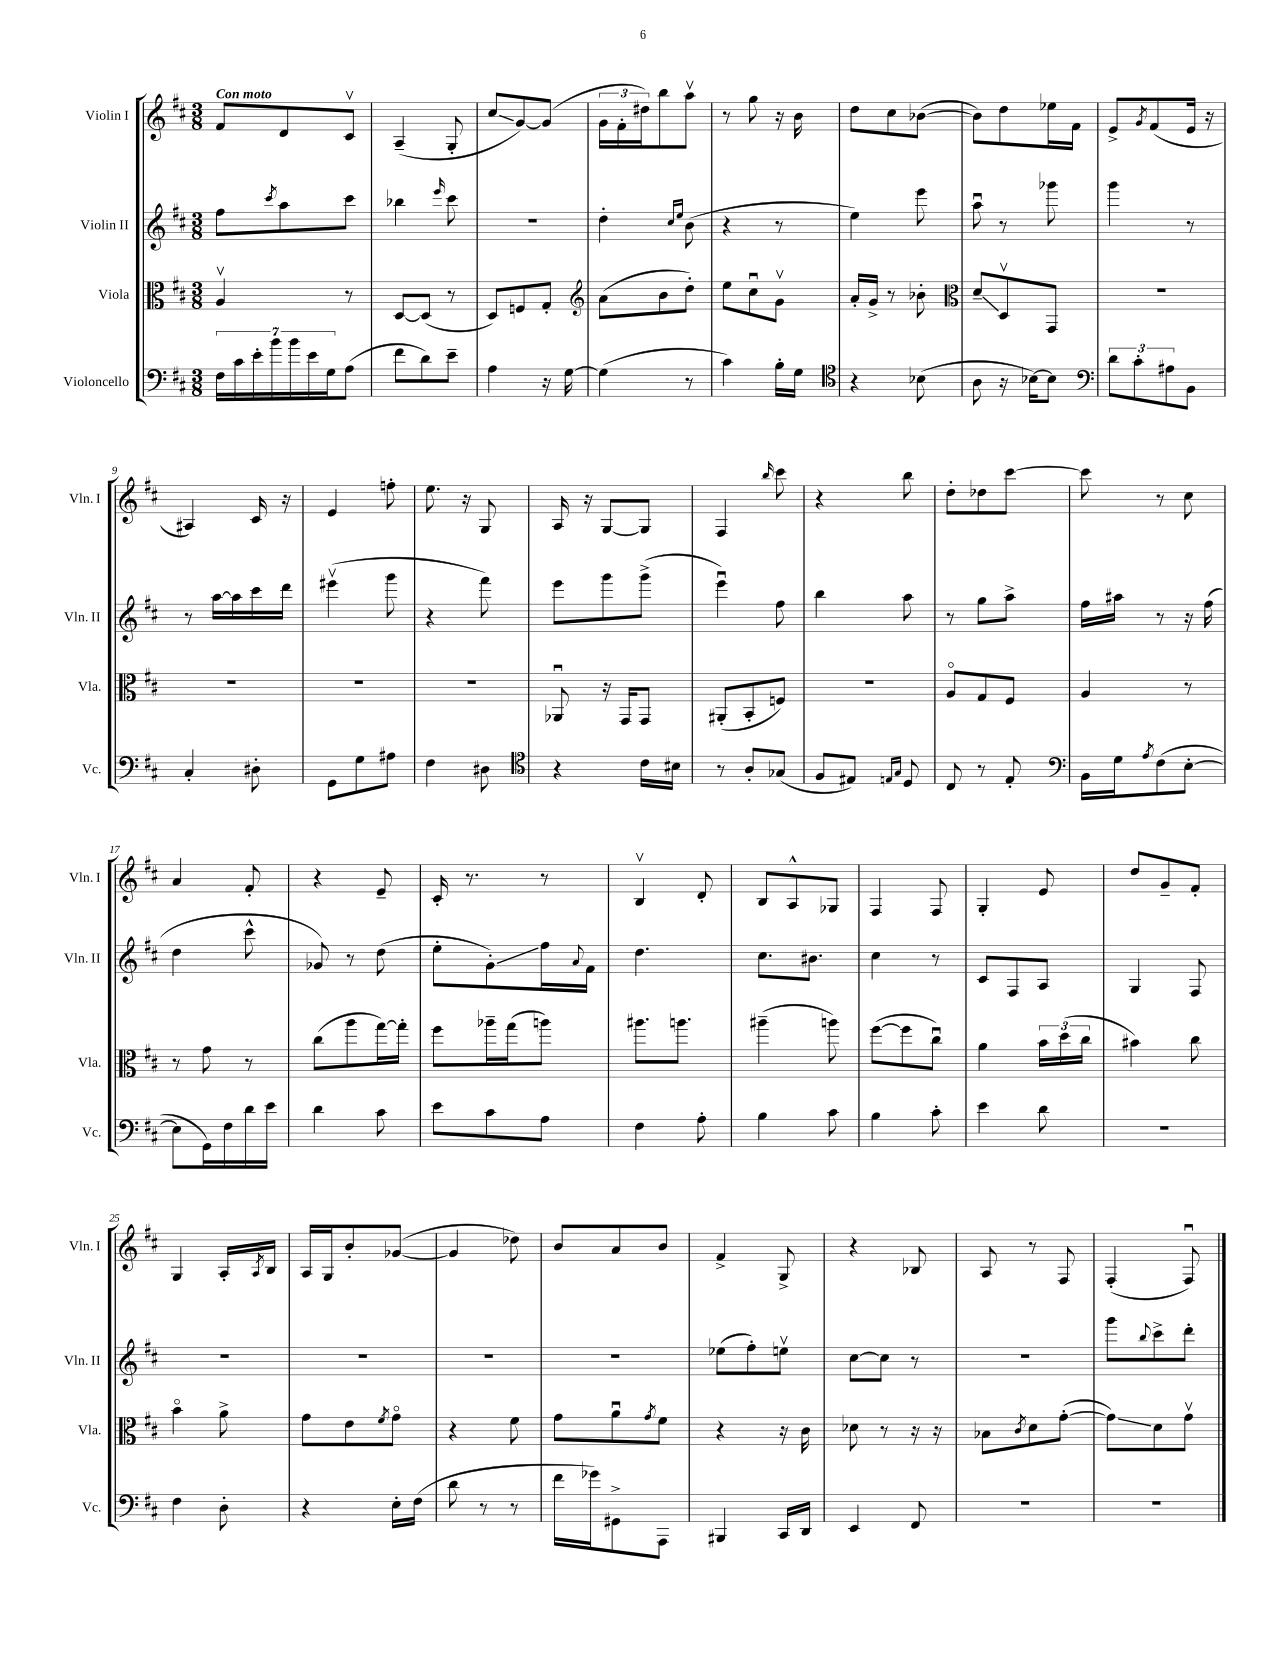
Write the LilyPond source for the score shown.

<<
\new StaffGroup <<
\new Staff = "s0" \with { instrumentName = "Violin I" shortInstrumentName = "Vln. I" } {
    \clef treble \key d \major \numericTimeSignature \time 3/8 \tempo "Con moto"
    fis'8 d'8 cis'8\upbow |
    a4--( g8-. |
    cis''8\glissando g'8~) g'8( |
    \tuplet 3/2 { g'16 fis'16-. dis''16) } b''8 a''8\upbow |
    r8 g''8 r16 b'16 |
    d''8 cis''8 bes'8~( |
    bes'8) d''8 ees''16 fis'16 |
    e'8-> \acciaccatura { g'8 } fis'8( e'16 r16 |
    ais4) cis'16 r16 |
    e'4 f''8-. |
    e''8. r16 g8 |
    a16 r16 g8~ g8 |
    fis4 \grace { b''16 } cis'''8 |
    r4 b''8 |
    d''8-. des''8 cis'''8~ |
    cis'''8 r8 cis''8 |
    a'4 fis'8-. |
    r4 e'8-- |
    cis'16-. r8. r8 |
    b4\upbow d'8-. |
    b8 a8-^ ges8 |
    fis4 fis8 |
    g4-. e'8 |
    d''8 g'8-- fis'8-. |
    g4 a16-. \acciaccatura { a8 } b16 |
    a16 g16 b'8-. ges'8~( |
    ges'4 des''8) |
    b'8 a'8 b'8 |
    fis'4-> g8-> |
    r4 bes8 |
    a8 r8 fis8 |
    fis4-.( fis8\downbow) \bar "|." |
}
\new Staff = "s1" \with { instrumentName = "Violin II" shortInstrumentName = "Vln. II" } {
    \clef treble \key d \major \numericTimeSignature \time 3/8
    fis''8 \acciaccatura { cis'''8 } a''8 cis'''8 |
    bes''4 \grace { e'''16 } cis'''8 |
    r4. |
    d''4-. \grace { cis''16 e''16 } b'8( |
    r4 r8 |
    e''4) e'''8 |
    a''8\downbow r8 ges'''8 |
    g'''4 r8 |
    r8 a''16~ a''16 cis'''16 d'''16 |
    eis'''4\upbow( g'''8 |
    r4 fis'''8) |
    e'''8 g'''8 g'''8->( |
    e'''4\downbow) fis''8 |
    b''4 a''8 |
    r8 g''8 a''8-> |
    fis''16 ais''16 r8 r16 fis''16( |
    d''4 cis'''8-^ |
    ges'8) r8 d''8( |
    e''8-. g'8-.\glissando) fis''16 \appoggiatura { a'8 } fis'16 |
    d''4. |
    cis''8. bis'8. |
    cis''4 r8 |
    cis'8 fis8 a8 |
    g4 fis8 |
    R4. |
    R4. |
    R4. |
    R4. |
    ees''8( fis''8-.) e''8\upbow |
    cis''8~ cis''8 r8 |
    R4. |
    g'''8 \appoggiatura { b''8 } cis'''8-> d'''8-. \bar "|." |
}
\new Staff = "s2" \with { instrumentName = "Viola" shortInstrumentName = "Vla." } {
    \clef alto \key d \major \numericTimeSignature \time 3/8
    a4\upbow r8 |
    d8~ d8( r8 |
    d8) f8 g8-. |
    \clef treble a'8( b'8 d''8-.) |
    e''8 cis''8\downbow g'8\upbow |
    a'16-. g'16-> r8 bes'8-. |
    \clef alto d'8--\glissando d8\upbow g,8 |
    R4. |
    R4. |
    R4. |
    R4. |
    aes,8\downbow r16 g,16 g,8 |
    ais,8-.( b,8-. f8) |
    R4. |
    a8\flageolet g8 fis8 |
    a4 r8 |
    r8 g'8 r8 |
    cis''8( a''8 g''16~) g''16-. |
    fis''8 aes''16-- g''16( a''8) |
    ais''8. a''8. |
    ais''4--( a''8) |
    fis''8~( fis''8 cis''8\downbow) |
    a'4 \tuplet 3/2 { b'16 d''16( cis''16 } |
    bis'4) cis''8 |
    b'4\flageolet a'8-> |
    g'8 e'8 \acciaccatura { fis'8 } g'8\flageolet |
    r4 fis'8 |
    g'8 a'8\downbow \acciaccatura { g'8 } fis'8 |
    r4 r16 cis'16 |
    des'8 r8 r16 r16 |
    bes8 \acciaccatura { cis'8 } d'8 g'8~-.( |
    g'8\glissando) d'8 g'8\upbow \bar "|." |
}
\new Staff = "s3" \with { instrumentName = "Violoncello" shortInstrumentName = "Vc." } {
    \clef bass \key d \major \numericTimeSignature \time 3/8
    \tuplet 7/4 { fis16 cis'16 e'16-. b'16 b'16 e'16 g16 } a8( |
    fis'8 d'8) e'8-- |
    a4 r16 g16~ |
    g4( r8 |
    cis'4) b16-. g16 |
    \clef tenor r4 bes8( |
    a8 r16 bes16~) bes8 |
    \clef bass \tuplet 3/2 { d'8 cis'8-. ais8 } b,8 |
    cis4-. dis8-. |
    g,8 g8 ais8 |
    fis4 dis8 |
    \clef tenor r4 cis'16 bis16 |
    r8 a8-. ges8( |
    fis8 eis8) \grace { e16 g16 } d8 |
    cis8 r8 e8-. |
    \clef bass b,16 g16 \acciaccatura { a8 } fis8( e8~-. |
    e8 g,16) fis16 d'16 e'16 |
    d'4 cis'8 |
    e'8 cis'8 a8 |
    fis4 a8-. |
    b4 cis'8 |
    b4 cis'8-. |
    e'4 d'8 |
    R4. |
    fis4 d8-. |
    r4 e16-. fis16( |
    d'8 r8 r8 |
    fis'16 ges'16) gis,8-> a,,8 |
    bis,,4 cis,16 d,16 |
    e,4 fis,8 |
    R4. |
    R4. \bar "|." |
}
>>
>>
